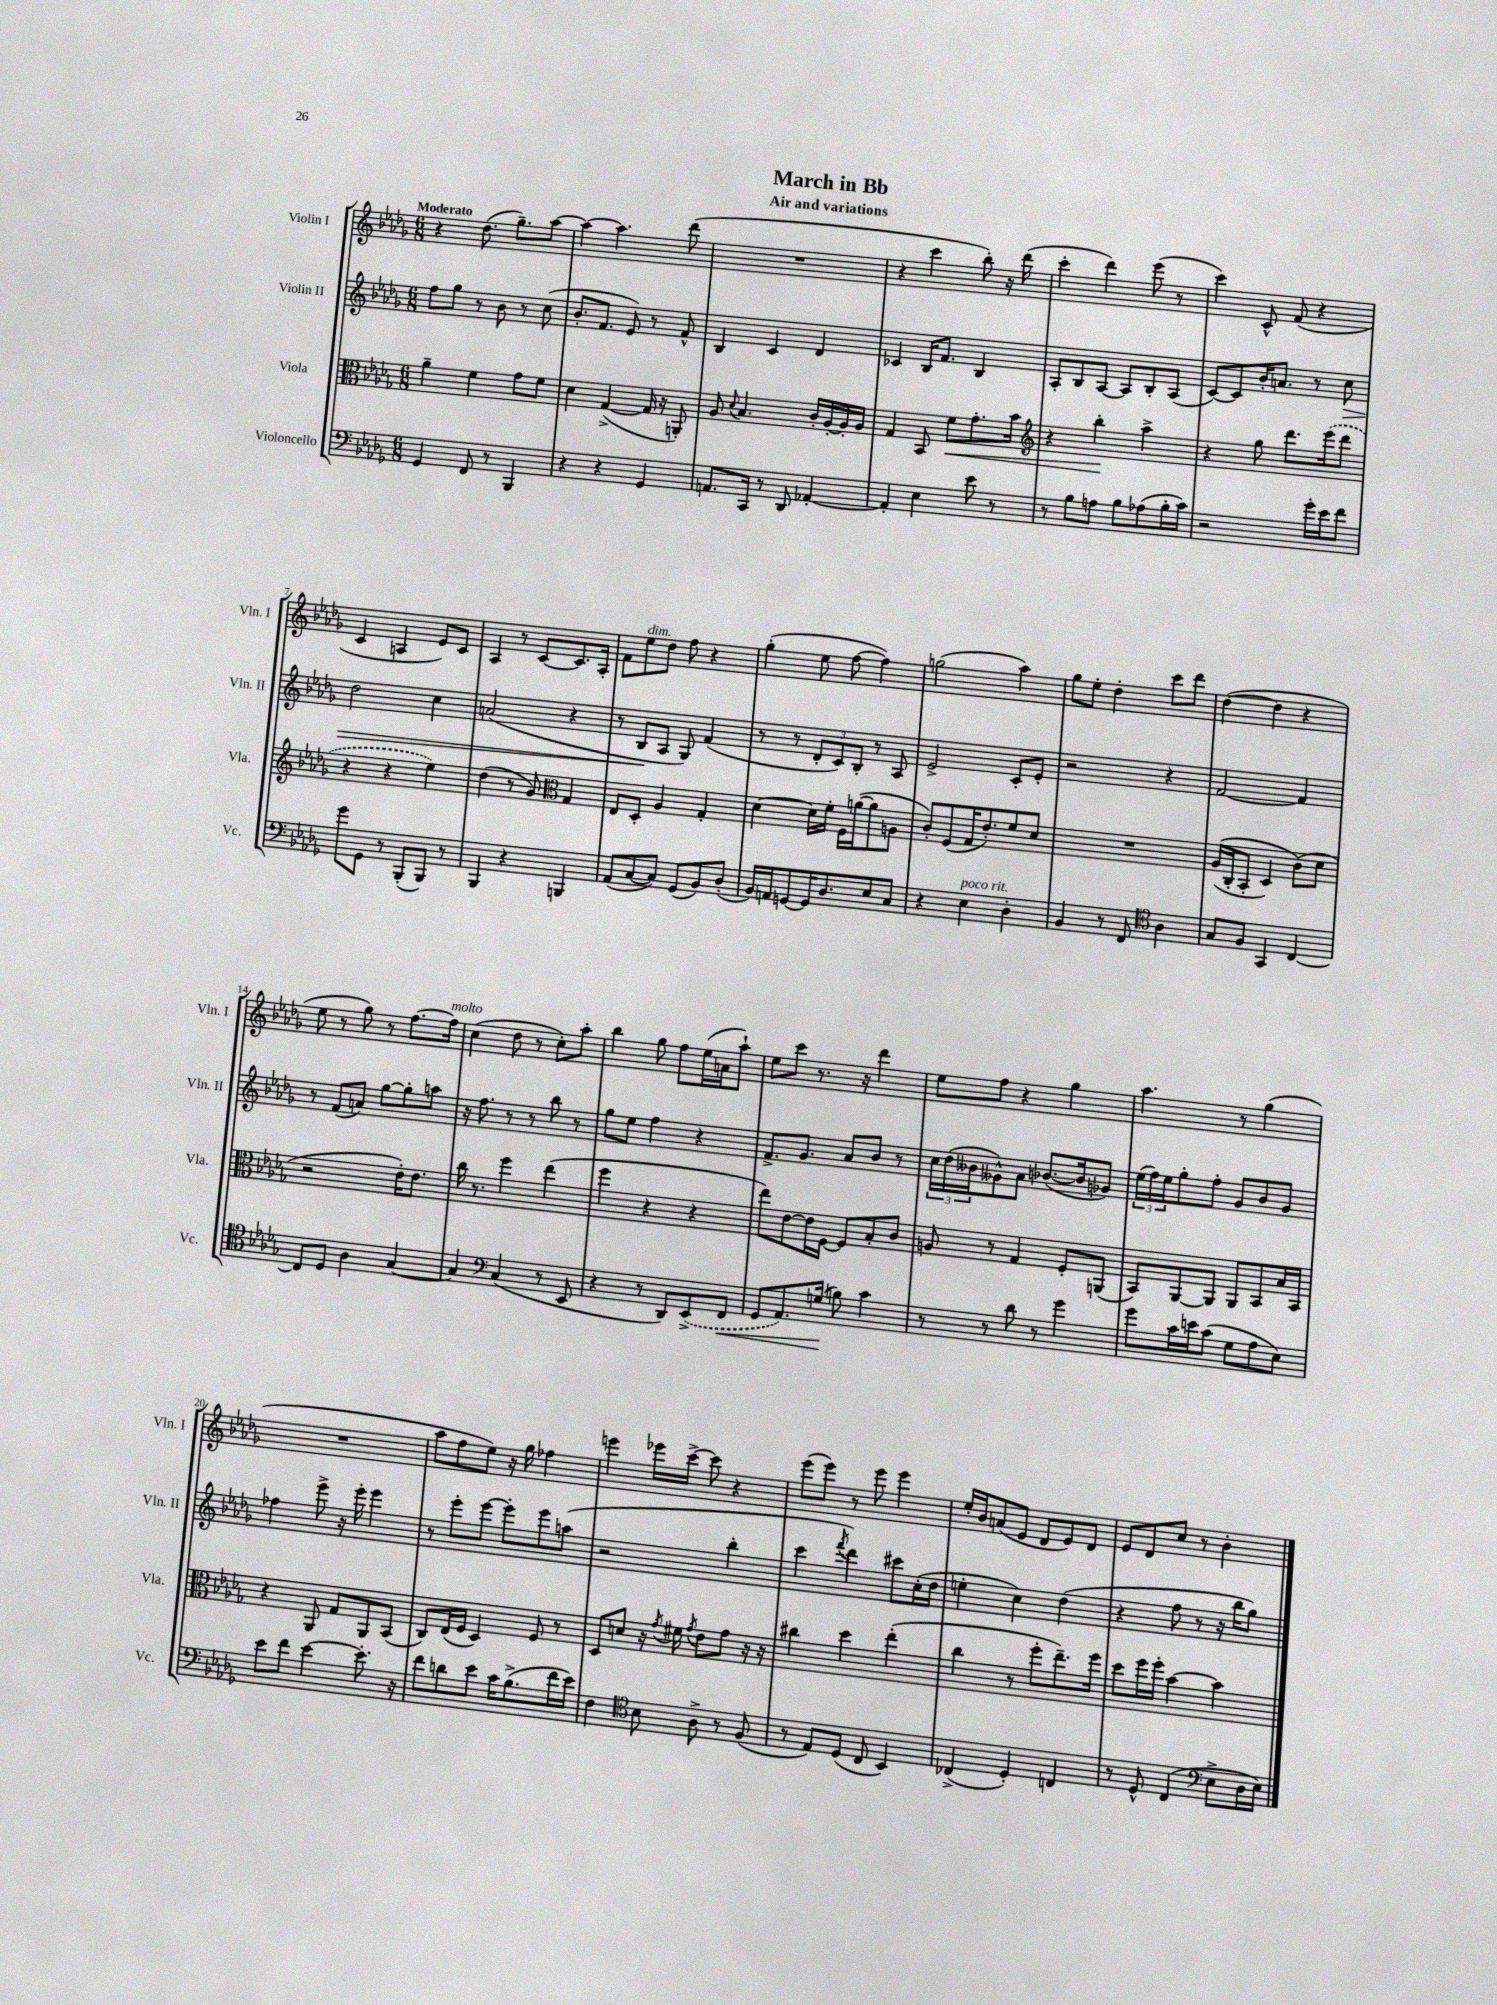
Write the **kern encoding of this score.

**kern	**kern	**kern	**kern
*staff4	*staff3	*staff2	*staff1
*clefF4	*clefC3	*clefG2	*clefG2
*k[b-e-a-d-g-]	*k[b-e-a-d-g-]	*k[b-e-a-d-g-]	*k[b-e-a-d-g-]
*M6/8	*M6/8	*M6/8	*M6/8
4GG-	4a-~	8ff	4r
.	.	8gg-	.
8FF	4f	8r	(8.dd-
8r	.	8b-	.
.	.	.	8.gg-~)
4BBB-	8g-	8r	.
.	8f	(8cc	[8aa-
=	=	=	=
4r	4d-	8.b-'	4aa-_
.	.	8.f	.
4r	([4G-^	.	4.aa-]
.	.	8e-)	.
4GG-	16G-]	8r	.
.	16r	.	.
.	8AA')	8f^^	(8ddd-
=	=	=	=
8.AA	8A-	4B-	2.r
.	8qqd-	.	.
.	4.B-	.	.
16CC	.	.	.
8r	.	4c	.
8DD-	.	.	.
[4AA-'	16c'	4d-	.
.	[16A-'	.	.
.	16A-']	.	.
.	16A-	.	.
=	=	=	=
4AA-']	4G-	4c-	4r
4E-	8BB-	16B-	4ccc
.	.	8.f	.
.	8f	.	.
8e-	8.g-'	4B-	8bb-')
8r	.	.	16r
.	16b-	.	(16ddd-
=	=	=	=
*	*clefG2	*	*
8r	4r	8A-'	4ccc'
8B-	.	8B-	.
8A	4bb-'	[8A-	4ddd-)
8B-	.	8A-]	.
(8A-	4aa-^	8B-'	(8eee-
16B-'	.	(8A-	8r
16c)	.	.	.
=	=	=	=
2r	4r	[8c)	4ccc)
.	.	8c]	.
.	8gg-	16b-'	8c^^
.	.	8.a	.
.	8.ddd-	.	(8f
16g-'	.	8r	4r
16e-	(16eee-	.	.
8f	8ddd-	8cc	.
=	=	=	=
8g-	4r	2dd-	4c
8GG-	.	.	.
8r	4r	.	4A
(8BBB-'	.	.	.
8BBB-)	4ee-)	4cc	8e-)
8r	.	.	8c
=	=	=	=
4BBB-	(4dd-	(2a	4A-
4r	8r	.	8r
.	8g-)	.	[8c
*	*clefC3	*	*
4BBB	4G-	4r	8.c]
.	.	.	16A-'
=	=	=	=
(8AA-	8E-	8r	8f
[8C	8D-'	8B-	8ee-
8C])	4A-	8A-	8dd-
(8GG-	.	8G-)	8ff
8BB-)	4G-'	(4f	4r
(8D-'	.	.	.
=	=	=	=
16BB-)	[4d-	8r	(4gg-'
16AA	.	.	.
[8GG	.	8r	.
16GG]	16d-]	12d-'	8ee-
8.D-	16f'	.	.
.	.	12c)	.
.	16F	.	[8ff
.	.	12B-'	.
.	([16a	.	.
8E-	8a]	8r	4ff])
8C	8A	8A-	.
=	=	=	=
4r	8c')	2e-^	(2gg
.	(8F	.	.
4E-	16G-	.	.
.	8.e-')	.	.
4D-'	8f	8c'	4aa-)
.	8d-	8e-'	.
=	=	=	=
4BB-	2.r	2r	8gg-
.	.	.	8ee-'
8r	.	.	4dd-'
8FF	.	.	.
*clefC4	*	*	*
4A-	.	4r	8ccc
.	.	.	8ddd-
=	=	=	=
8G-	&((16A-	[2f	([4dd-
.	16C'	.	.
8F	8BB-'	.	.
4GG-	4D-)	.	4dd-]
[4C	(8c&)	4f]	4r
.	8d-	.	.
=	=	=	=
8C]	2r	8r	8ee-
8D-	.	(8f	8r
4A-	.	8a)	8gg-)
.	.	[8gg-	8r
[4G-	16e-')	8gg-']	[8.ff
.	8.e-	.	.
.	.	8aa	.
.	.	.	16ff]
=	=	=	=
4G-]	16cc	16r	(4cc
.	8.r	8.ff	.
*clefF4	*	*	*
(4C	4ff	8r	8dd-
.	.	8r	8r
8r	(4ee-	8bb-	8cc')
8EE-	.	8r	8aa-'
=	=	=	=
4r	4ff	8gg-	4bb-
.	.	8ee-	.
8r	4r	4ff	8gg-
8DD-)	.	.	8ff
(8EE-^	4r	4r	(16ee-
.	.	.	16a
8FF	.	.	8aa-`)
=	=	=	=
8GG-	8ee-)	8.f^	8ee-
8.AA-)	[8e-	.	8ccc
.	.	8.g-	.
.	16e-]	.	8.r
(16G	[16F	.	.
8B)	8F]	8a-	.
.	.	.	16r
4c	8B-'	8b-	4ddd-
.	8c	8r	.
=	=	=	=
8r	8A	24cc	8ee-
.	.	(24dd-	.
.	.	24b--	.
8r	8r	8g--^^)	8ff
8d-	4G-	8a-	4r
8r	.	([8.b-	.
4g-	8F'	.	4gg-
.	.	16b-]	.
.	(8AA	8g-)	.
=	=	=	=
8g-	8BB-)	(24ee-	4.aa-
.	.	24ff)	.
.	.	24ee-	.
16c	[8AA-	8gg-'	.
16e	.	.	.
(8c	8AA-]	8ff'	.
8G-	8AA-	8g-	8r
8A-	8BB-	8b-	(4gg-
8E-)	16B-	8g-	.
.	16BB-	.	.
=	=	=	=
8e-	4r	4ff-	2.r
8f	.	.	.
[4e-	8AA-	8eee-^	.
.	8G-	16r	.
.	.	16eee-'	.
8.e-']	8AA-	4eee-	.
.	(8BB-	.	.
16r	.	.	.
=	=	=	=
8f	8C)	8r	8aa-
8d	(16E-	8eee-'	8ff
.	16F	.	.
8e-	4D-)	[8eee-	8ee-)
16c	.	8eee-']	16r
(8.B-^	.	.	16gg-
.	8F	8eee-	4ff-
16f	8r	(8aa	.
16e-)	.	.	.
=	=	=	=
4F	8D-	2r	4eee
.	8d	.	.
*clefC4	*	*	*
8B-	16r	.	16eee-
.	8qg-	.	.
.	16f#	.	[16ccc^
.	8qg-	.	.
8A-^	8e-	.	8ccc]
8r	8g-	4bb-'	4r
(8F	16r	.	.
.	16r	.	.
=	=	=	=
8r	4cc#	4ccc	(8eee-
8E-)	.	.	8eee-)
.	.	8qfff	.
(8D-	4dd-	4ddd-)	8r
8C	.	.	8eee-
4BB-)	(4ee-'	8ccc#	4eee-
.	.	(16cc'	.
.	.	16dd-	.
=	=	=	=
(4C-^	4cc	4ee'	16ee-'
.	.	.	16b-
.	.	.	(8a
4D-')	8r	4cc)	8e-
.	8ff'	.	8d-
4C	8.ee-~)	(4dd-	8e-)
.	.	.	8d-
.	16ff	.	.
=	=	=	=
8r	8dd-	4r	8e-
8D-^^	16ff	.	8d-
.	16ff'	.	.
(4C	[4b-	8ff	8cc
.	.	8r	8r
*clefF4	*	*	*
8E-^	4b-]	16r	4b-'
.	.	16bb-	.
16D-	.	8gg-)	.
16E-)	.	.	.
==	==	==	==
*-	*-	*-	*-
